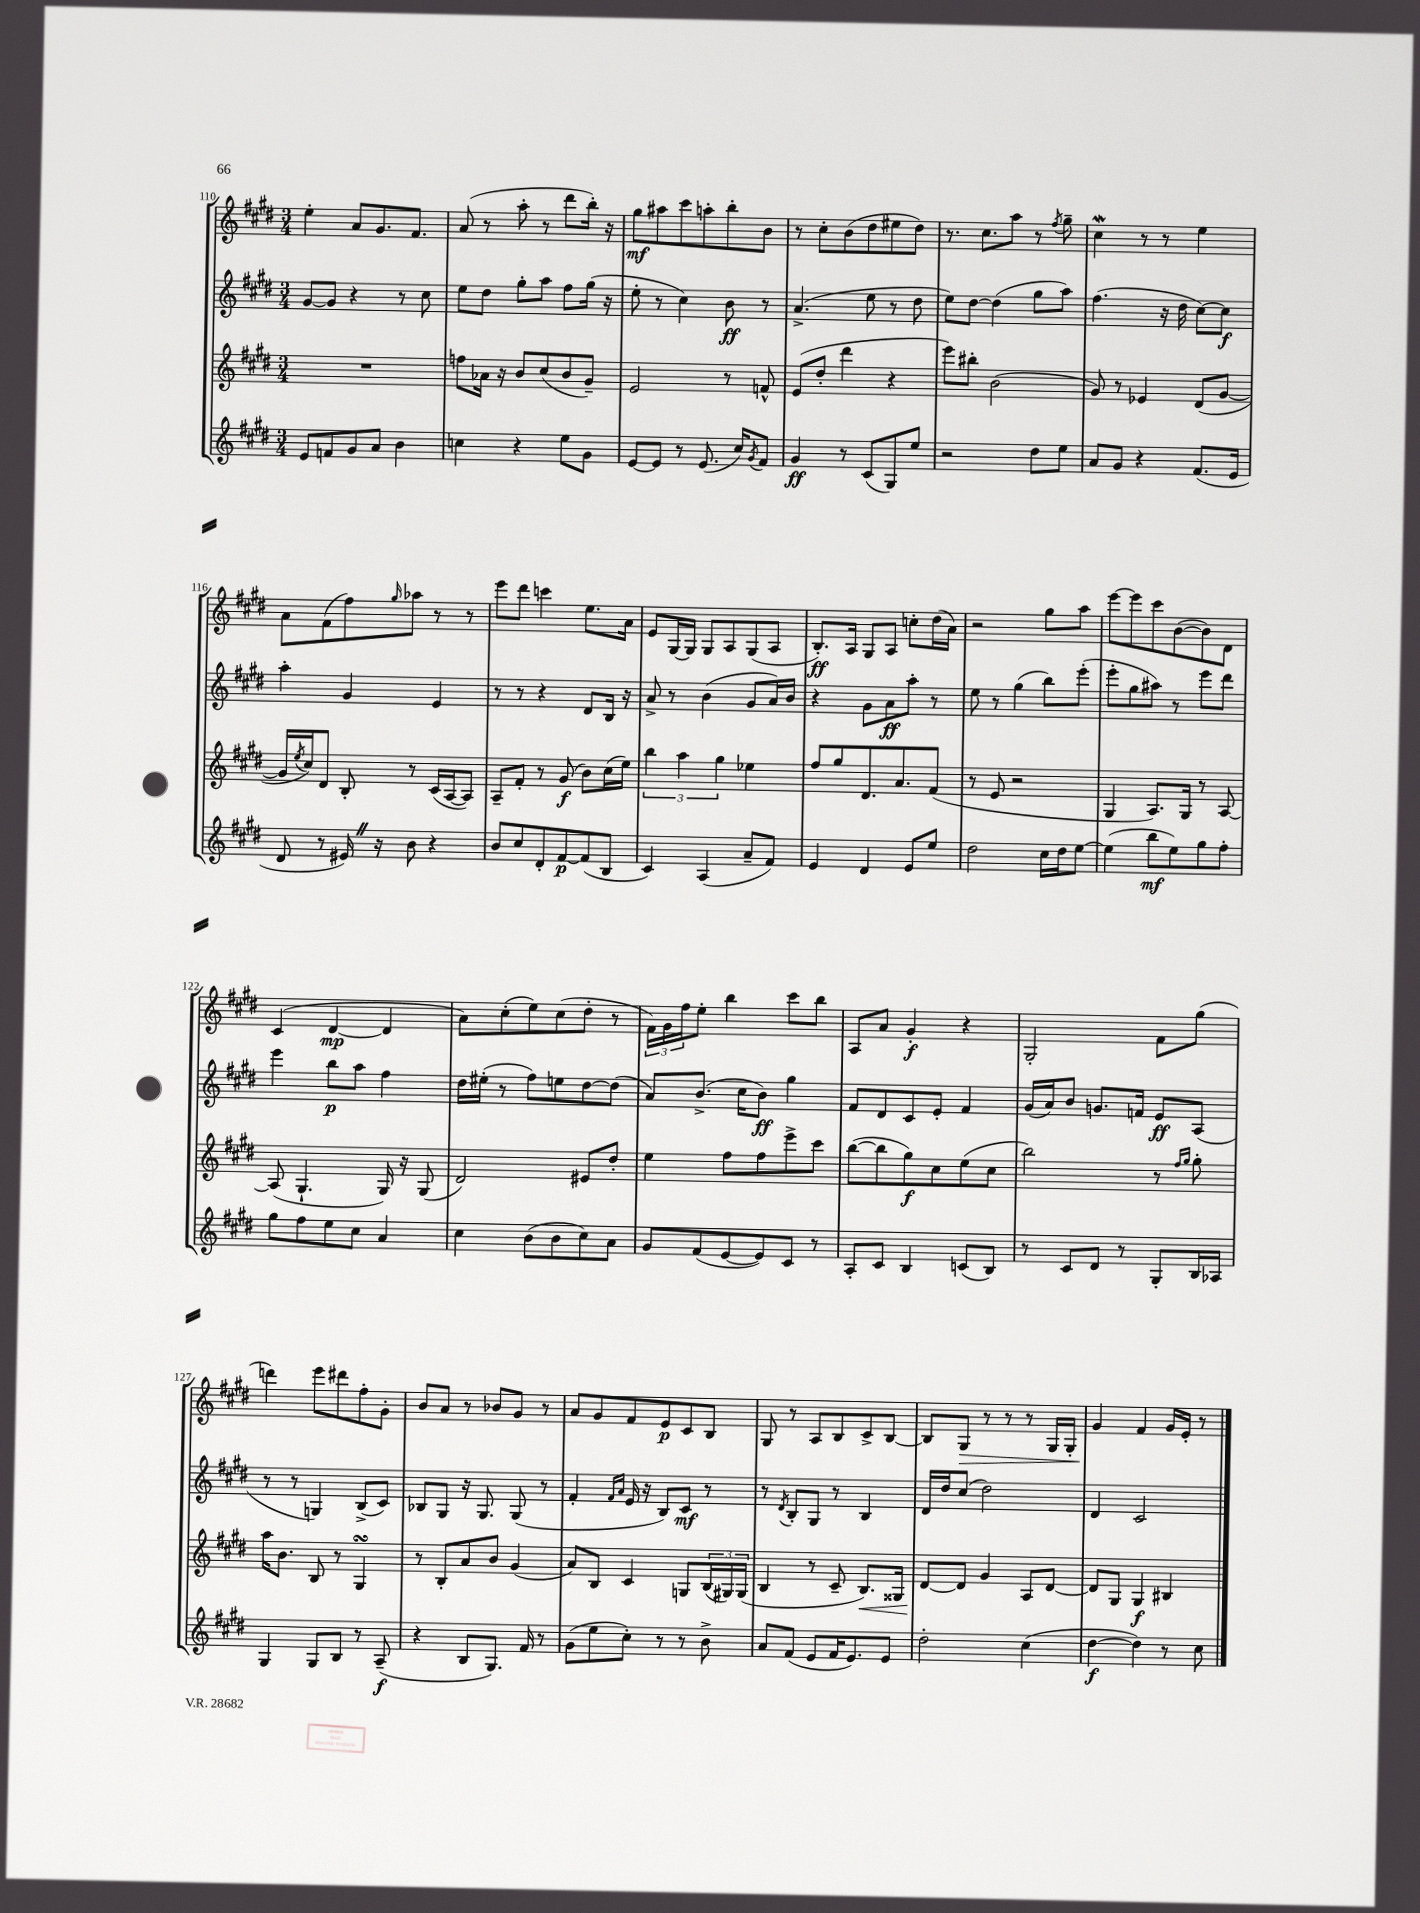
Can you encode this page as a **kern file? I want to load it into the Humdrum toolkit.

**kern	**kern	**kern	**kern
*staff4	*staff3	*staff2	*staff1
*clefG2	*clefG2	*clefG2	*clefG2
*k[f#c#g#d#]	*k[f#c#g#d#]	*k[f#c#g#d#]	*k[f#c#g#d#]
*M3/4	*M3/4	*M3/4	*M3/4
8e	2.r	[8g#	4ee'
8f	.	8g#]	.
8g#	.	4r	8a
8a	.	.	8.g#
4b	.	8r	.
.	.	.	8.f#
.	.	8cc#	.
=	=	=	=
4cc	8ff	8ee	(8a
.	16a-	8dd#	8r
.	16r	.	.
4r	8b	8gg#'	8aa'
.	(8cc#	8aa	8r
8ee	8b	8ff#	8ddd#
8g#	8g#~)	(16gg#	16bb')
.	.	16r	16r
=	=	=	=
[8e	2e	8ee'	8gg#
8e]	.	8r	8aa#
8r	.	4cc#)	8ccc#
(8.e	.	.	8aa'
.	8r	8b	8bb'
16cc#)	.	.	.
8qg#	.	.	.
8f#	8f^^	8r	8b
=	=	=	=
4g#	(8e	(4.a^	8r
.	8dd#'	.	8cc#'
8r	4ddd#	.	(8b
(8c#	.	8ee	8dd#
8G#)	4r	8r	8ee#
8ee	.	8dd#	8dd#)
=	=	=	=
2r	8eee)	8ee)	8.r
.	8bb#'	[8dd#	.
.	.	.	8.cc#
.	(2b	(4dd#]	.
.	.	.	8aa
8dd#	.	8gg#	8r
.	.	.	8qff#
8ee	.	8aa)	8gg#~
=	=	=	=
8a	8g#)	(4.ff#	4cc#
8g#	8r	.	.
4r	4e-	.	8r
.	.	16r	8r
.	.	16dd#	.
(8.f#	(8d#	[8cc#)	4ee
.	[8g#	8cc#]	.
16e	.	.	.
=	=	=	=
8d#	16g#]	4aa'	8a
.	8qee	.	.
.	16cc#)	.	.
8r	8d#	.	(8f#
16e#)	8B'	4g#	8ff#)
16r	.	.	.
.	.	.	16qqgg#
8b	8r	.	8aa-
4r	(16c#	4e	8r
.	[16A	.	.
.	8A])	.	8r
=	=	=	=
8b	8A~	8r	8eee
8cc#	8f#'	8r	8ddd#
8d#'	8r	4r	4ccc
[8f#	(8g#	.	.
(8f#]	8b)	8d#	8.ee
8B	(16cc#	16B	.
.	16ee)	16r	16a
=	=	=	=
4c#)	6bb	8a^	8e
.	.	8r	[16G#
.	6aa	.	.
.	.	.	16G#]
(4A	.	(4b	8G#
.	6gg#	.	.
.	.	.	8A
8a~	4ee-	8g#	(8G#
8f#)	.	16a)	8A
.	.	16b	.
=	=	=	=
4e	8ff#	4r	8.B')
.	8gg#	.	.
.	.	.	16A
4d#	8.d#	8g#	8G#
.	.	8a	8A
.	8.a	.	.
8e	.	8aa'	8cc'
8ee	(8f#	8r	(16dd#
.	.	.	16a)
=	=	=	=
2dd#	8r	8ee	2r
.	8e	8r	.
.	2r	(4gg#	.
16cc#	.	8bb)	8gg#
16dd#	.	.	.
[8ee	.	(8eee'	8aa
=	=	=	=
(4ee]	4G#	8eee'	[8eee
.	.	8gg#	8eee]
8bb	8.A)	8aa#)	8ccc#
8ee)	.	8r	([8b
.	16G#	.	.
8gg#	8r	8eee	8b])
8ff#'	[8A	8ddd#	8d#
=	=	=	=
8gg#	(8A]	4eee	(4c#
8ff#	4.G#`	.	.
8ee	.	8bb	[4d#
8cc#	.	8aa	.
4a	16G#)	4ff#	4d#]
.	16r	.	.
.	(8G#	.	.
=	=	=	=
4cc#	2d#)	16dd#	8a)
.	.	(16ee#'	.
.	.	8r	(8cc#'
(8b	.	8ff#)	8ee)
8b	.	8ee	(8cc#
8cc#)	8e#	[8dd#	8dd#'
8a	8dd#'	(8dd#]	8r
=	=	=	=
8g#	4ee	8a)	24f#)
.	.	.	24g#
.	.	.	24ff#
(8f#	.	(8.b^	8ee'
[8e	8ff#	.	4bb
.	.	16cc#	.
8e])	8ff#	8b)	.
8c#	8eee^	4gg#	8ccc#
8r	8ccc#	.	8bb
=	=	=	=
8A'	([8bb	8f#	8A
8c#	8bb]	8d#	8a
4B	8gg#)	8c#	4g#'
.	8cc#	8e'	.
(8c	(8ee	4f#	4r
8B)	8cc#	.	.
=	=	=	=
8r	2bb)	(16g#	2G#'
.	.	16a)	.
8c#	.	8b	.
8d#	.	8.g	.
8r	.	.	.
.	.	16f	.
8G#'	8r	8e	8f#
.	16qqff#	.	.
.	16qqgg#	.	.
16B	8gg#'	(8A	(8gg#
16A-	.	.	.
=	=	=	=
4G#	16aa	8r	4ddd)
.	8.b	.	.
.	.	8r	.
8G#	8B	4G)	8eee
8B	8r	.	8ddd#
8r	4G#	(8B^	8ff#'
(8A~	.	8c#)	8g#'
=	=	=	=
4r	8r	8B-	8b
.	8B'	8G#	8a
8B	8a	16r	8r
.	.	8.G#	.
8.G#)	8b	.	8b-
.	(4g#	(8G#	8g#
16f#	.	.	.
8r	.	8r	8r
=	=	=	=
(8g#	8a)	4f#'	8a
8ee	8B	.	8g#
.	.	16qqf#	.
.	.	16qqa	.
8cc#')	4c#	16e	8f#
.	.	16r	.
8r	.	8B)	8e
8r	8G	8c#	8c#
8b^	(24B	8r	8B
.	24G#)	.	.
.	(24G#	.	.
=	=	=	=
8a	4B	8r	8G#
.	.	8qd#	.
(8f#	.	8B'	8r
8e	8r	8G#	8A
16f#	8c#~	8r	8B
8.e)	.	.	.
.	8.B)	4B	8c#^
8e	.	.	[8B
.	16G##	.	.
=	=	=	=
2dd#'	[8d#	16d#	8B]
.	.	16dd#	.
.	8d#]	(8cc#	8G#
.	4g#	2dd#)	8r
.	.	.	8r
(4cc#	8A	.	8r
.	[8d#	.	16G#
.	.	.	16G#'
=	=	=	=
[4dd#	8d#]	4d#	4g#
.	8G#	.	.
4dd#])	4G#	2c#	4f#
8r	4B#	.	16g#
.	.	.	16e'
8cc#	.	.	8r
==	==	==	==
*-	*-	*-	*-
